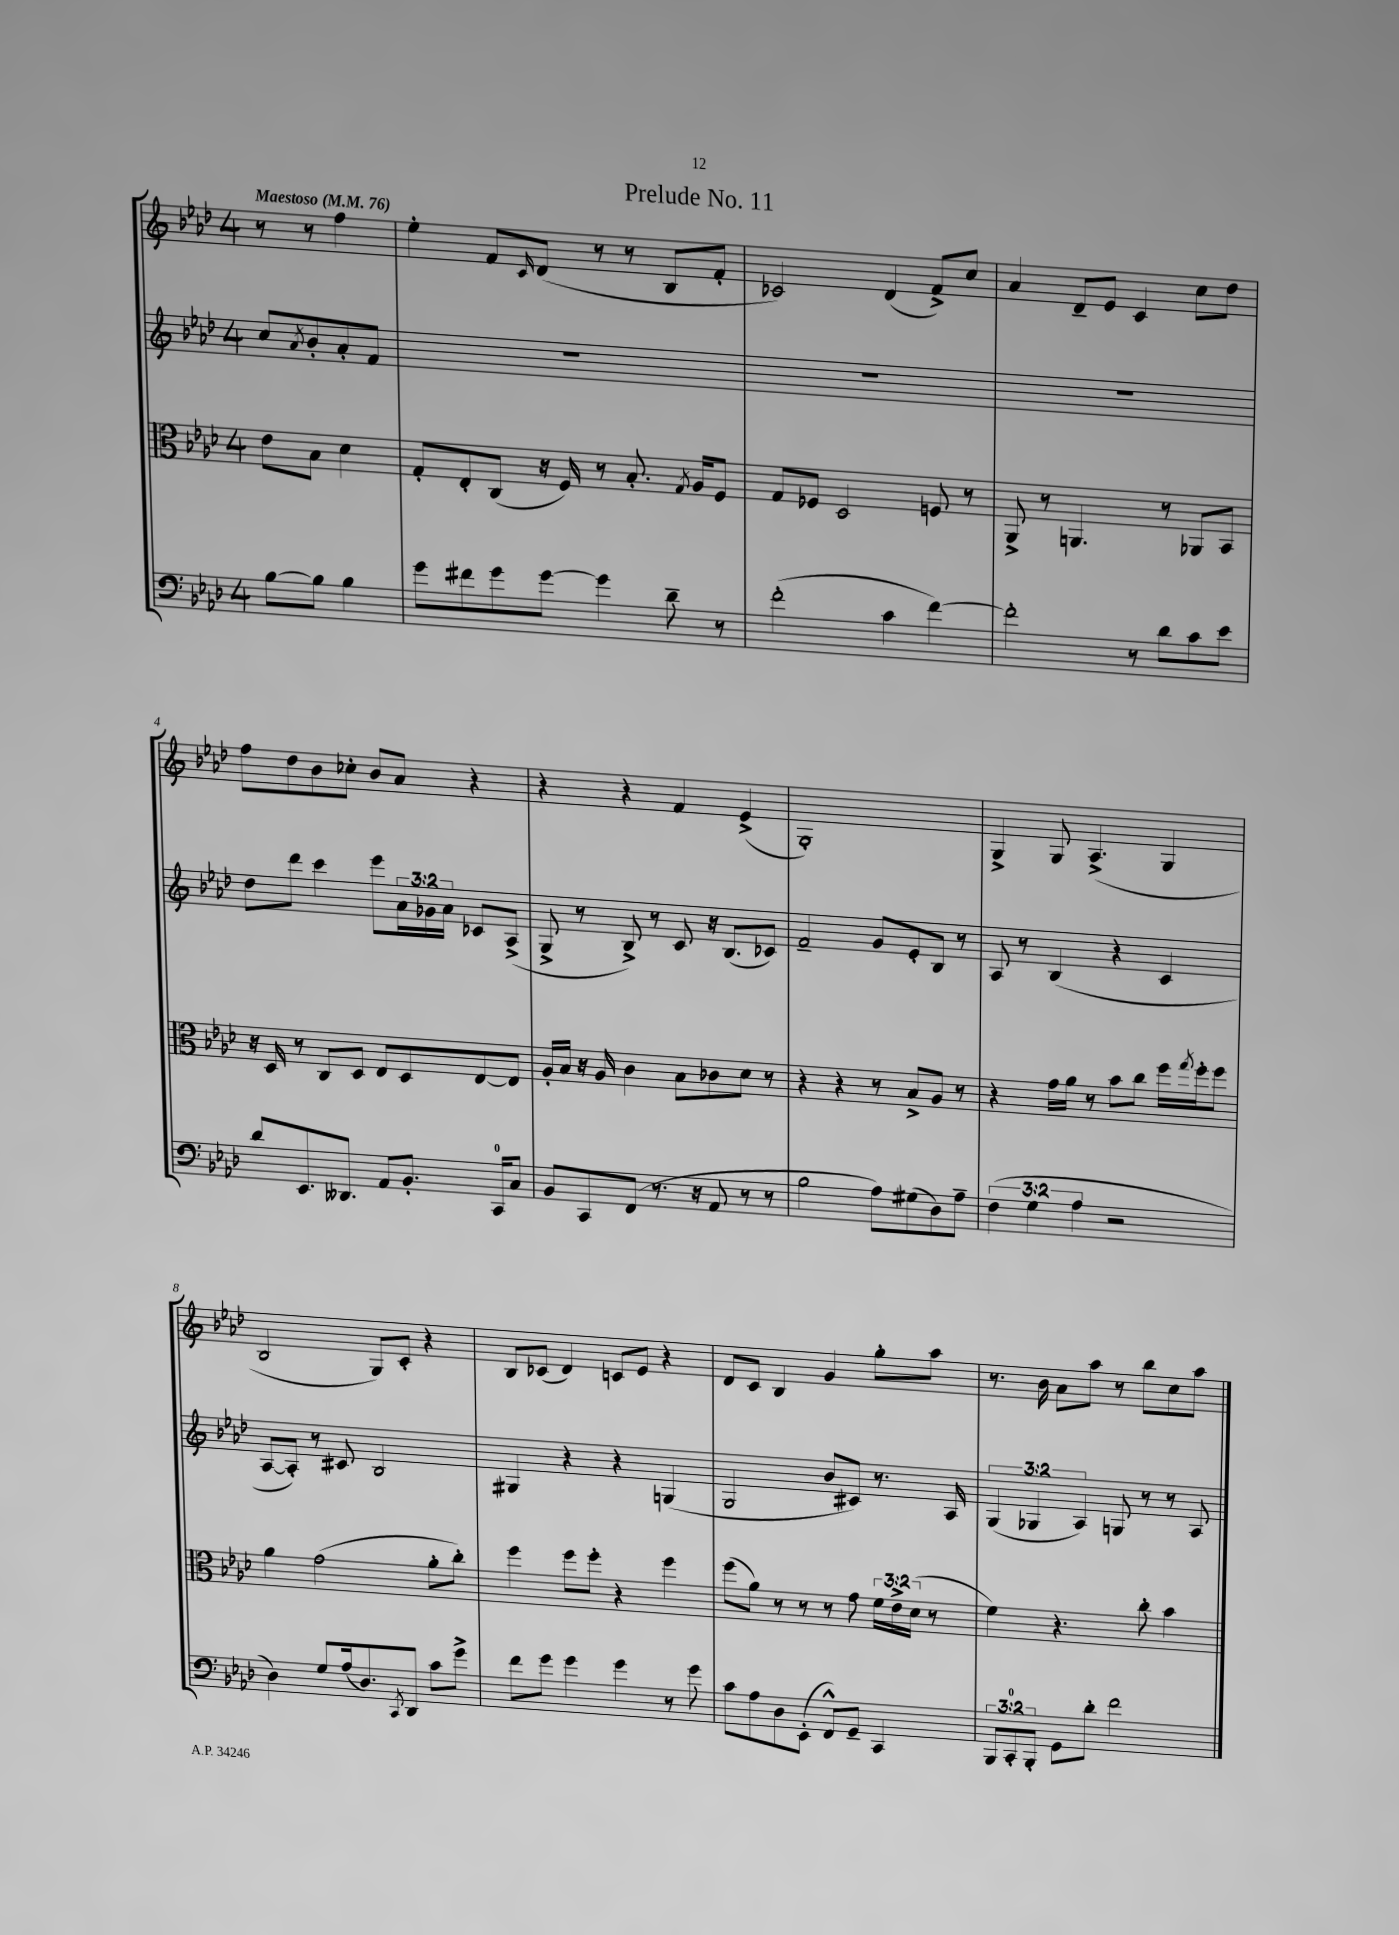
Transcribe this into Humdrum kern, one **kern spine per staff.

**kern	**kern	**kern	**kern
*staff4	*staff3	*staff2	*staff1
*clefF4	*clefC3	*clefG2	*clefG2
*k[b-e-a-d-]	*k[b-e-a-d-]	*k[b-e-a-d-]	*k[b-e-a-d-]
*M4/4	*M4/4	*M4/4	*M4/4
*MM76	*MM76	*MM76	*MM76
[8B-	8e-	8cc	8r
.	.	8qa-	.
8B-]	8B-	8b-'	8r
4B-	4d-	8a-'	4ff
.	.	8f	.
=	=	=	=
8g	8G'	1r	4ee-'
8f#	8E-'	.	.
8g	(8C	.	8f
.	.	.	16qqc
[8g	16r	.	(8d-
.	16F)	.	.
4g]	8r	.	8r
.	8.B-'	.	8r
8d-~	.	.	8B-
.	8qG	.	.
.	16A-	.	.
8r	8F	.	8f'
=	=	=	=
(2f'	8G	1r	2c-)
.	8F-	.	.
.	2D-	.	.
4c	.	.	(4d-
[4f)	8F	.	8f^)
.	8r	.	8cc
=	=	=	=
2f']	8AA-^	1r	4a-
.	8r	.	.
.	4.AA	.	8d-~
.	.	.	8e-
8r	.	.	4c
8d-	8r	.	.
8c	8AA-	.	8cc
8e-	8BB-	.	8dd-
=	=	=	=
8d-	16r	8dd-	8ff
.	16D-	.	.
8.EE-	8r	8ddd-	8dd-
.	8C	4ccc	8b-
8.DD--	.	.	.
.	8D-	.	8cc-'
8AA-	8E-	8eee-	8b-
8.BB-'	8D-	24a-	8a-
.	.	24g-	.
.	.	24a-	.
.	[8E-	8c-	4r
16CC	.	.	.
8C	8E-]	(8A-^	.
=	=	=	=
8BB-	16A-'	8G^	4r
.	16B-	.	.
8CC	16r	8r	.
.	16A-	.	.
(8FF	4c	8B-^)	4r
8.r	.	8r	.
.	8B-	8c	4f
16r	.	.	.
8AA-	8c-	16r	.
.	.	(8.B-	.
8r	8d-	.	(4e-^
8r	8r	8c-)	.
=	=	=	=
2B-	4r	2f~	1G')
.	4r	.	.
8A-)	8r	8g	.
(8G#	8B-^	8e-'	.
8D-)	8A-	8B-	.
8A-~	8r	8r	.
=	=	=	=
(6F	4r	8A-	4G^
.	.	8r	.
6G	.	.	.
.	16g	(4B-	8G
.	16a-	.	.
6A-	.	.	.
.	8r	.	(4.A-^
2r	8b-	4r	.
.	8cc	.	.
.	16ff	4c	4G
.	8qgg	.	.
.	16ff'	.	.
.	8ff	.	.
=	=	=	=
4D-)	4a-	[8A-	2B-
.	.	8A-'])	.
8G	(2g	8r	.
(16A-	.	8c#	.
8.D-)	.	.	.
.	.	2B-	8G)
8qCC	.	.	.
8DD-	.	.	8c'
8c	8a-'	.	4r
8g^	8cc')	.	.
=	=	=	=
8f	4ff	4G#	8B-
8g	.	.	(8c-
4g	8ff	4r	4d-)
.	8ff'	.	.
4g	4r	4r	8c
.	.	.	8e-
8r	4ff	(4G	4r
8g	.	.	.
=	=	=	=
8c	(8ff	2G	8d-
8A-	8a-)	.	8c
8D-	8r	.	4B-
(8EE-'	8r	.	.
8FF^^)	8r	8b-	4g
8GG~	8g	8c#)	.
4CC	24f	8.r	8gg'
.	24e-^	.	.
.	(24d-	.	.
.	8r	.	8aa-
.	.	16A-	.
=	=	=	=
12BBB-	4f)	(6G	8.r
12CC'	.	.	.
12BBB-'	.	6G-	.
.	.	.	16b-
8GG	4.r	.	8a-
.	.	6A-)	.
8d-'	.	.	8aa-
2f	.	8G	8r
.	8cc'	8r	8bb-
.	4b-	8r	8cc
.	.	8A-	8aa-
==	==	==	==
*-	*-	*-	*-
